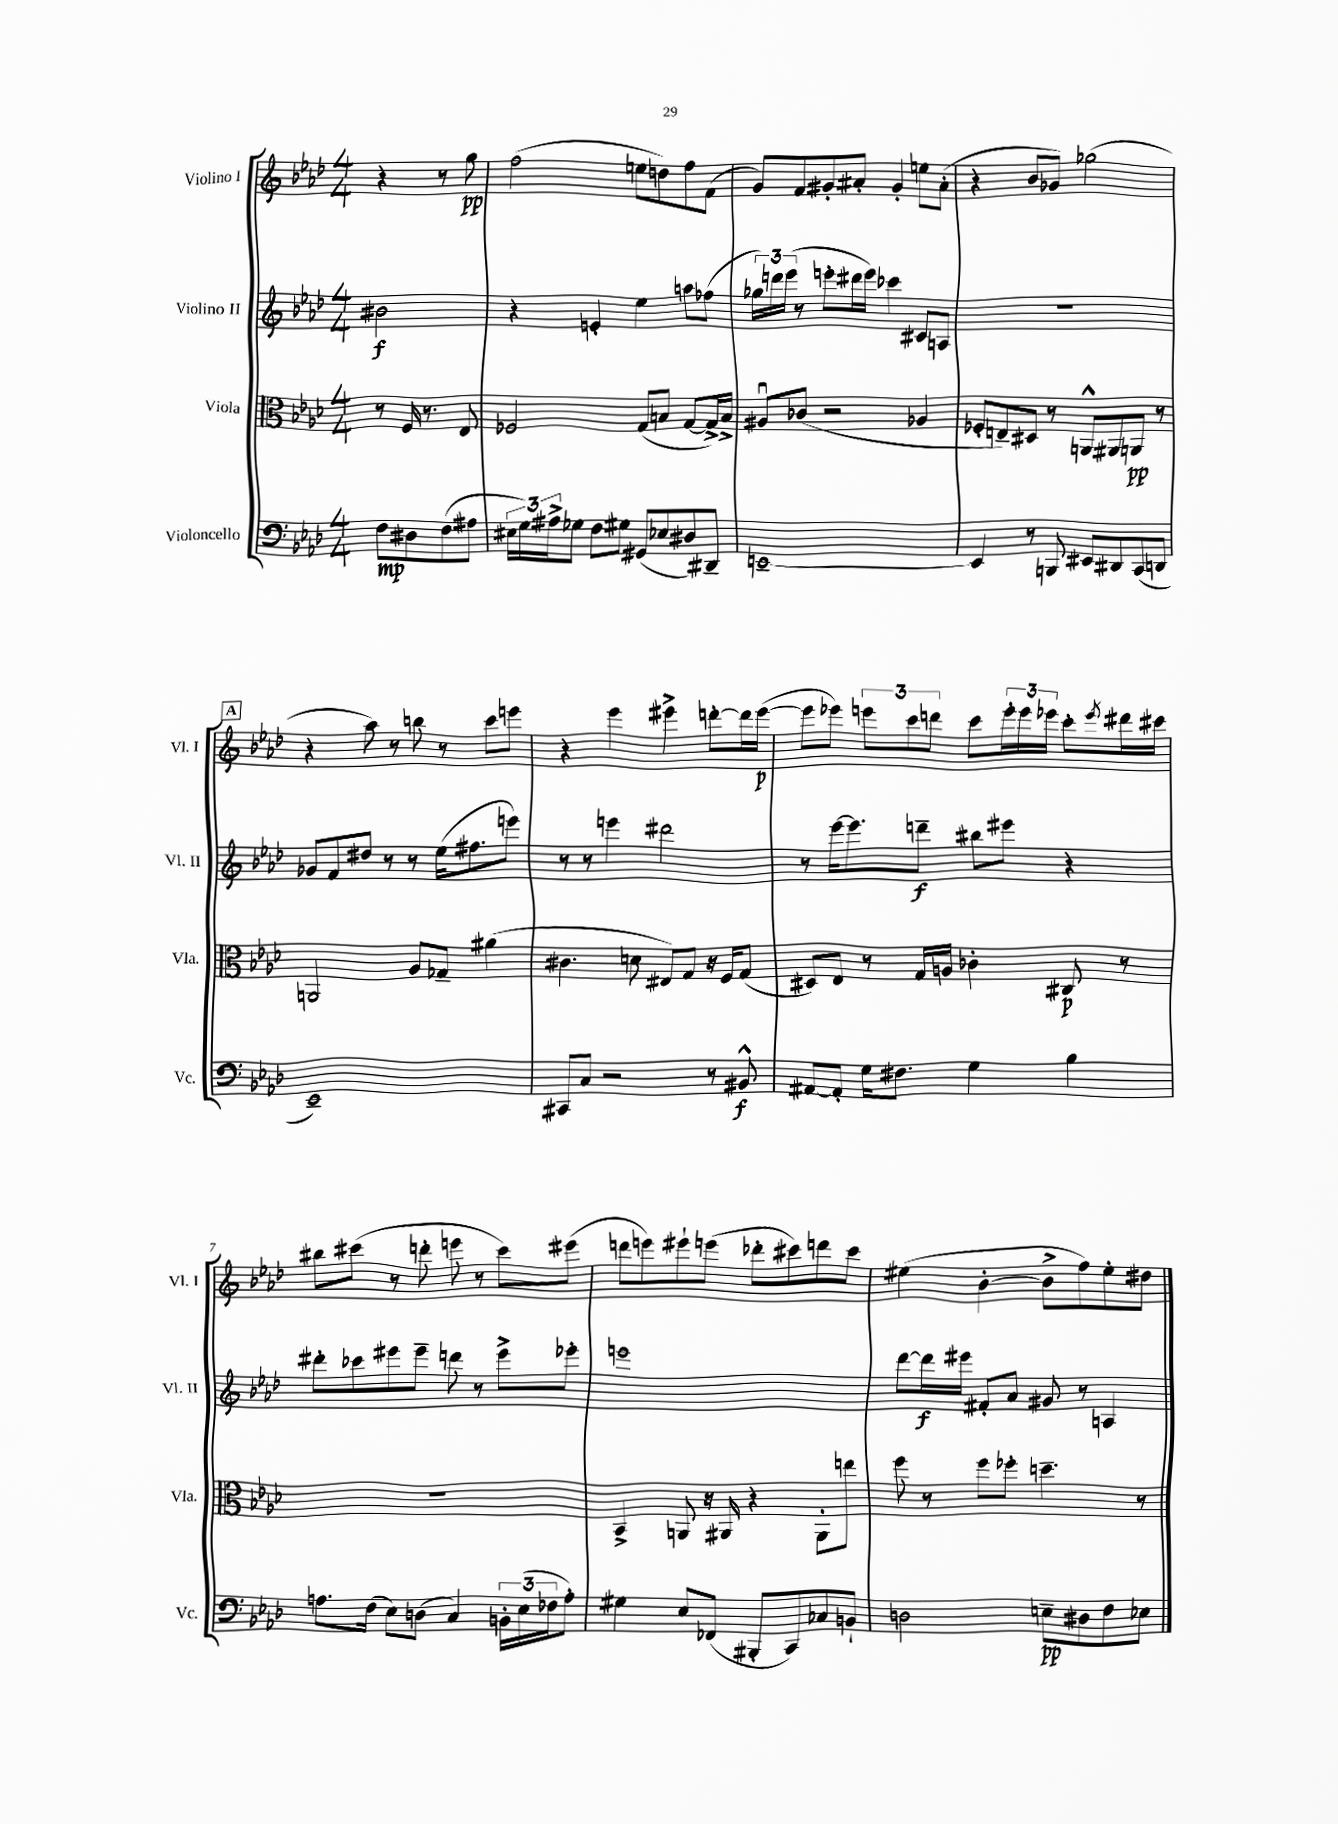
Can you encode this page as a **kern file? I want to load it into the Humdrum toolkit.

**kern	**kern	**kern	**kern
*staff4	*staff3	*staff2	*staff1
*clefF4	*clefC3	*clefG2	*clefG2
*k[b-e-a-d-]	*k[b-e-a-d-]	*k[b-e-a-d-]	*k[b-e-a-d-]
*M4/4	*M4/4	*M4/4	*M4/4
8F	8r	2b#	4r
8D#	16F	.	.
.	8.r	.	.
(8F	.	.	8r
8A#	8E-	.	8gg
=	=	=	=
24E#	2F-	4r	(2ff
24G)	.	.	.
24A#^	.	.	.
8G-	.	.	.
8F	.	4e'	.
8G#	.	.	.
(8GG#	(8G	4ee-	8ee
8E-	8B	.	8dd)
8D#)	[8G	8aa	8ff
8DD#~	16G^])	(8ff-	(8f
.	16B^	.	.
=	=	=	=
[1EE~	8A#u	24gg-)	8g)
.	.	24ddd	.
.	.	(24eee-	.
.	(8c-	8r	8f
.	2r	8eee'	8g#'
.	.	16ddd#	8a#'
.	.	16eee)	.
.	.	4ccc-	4g#'
.	4A-	8c#	8ee
.	.	8A	(8a#'
=	=	=	=
4EE]	8F-'	1r	4r
.	8E~)	.	.
8r	8D#	.	8b-
8BBB	8r	.	8g-)
8EE#	8AA^^	.	(2gg-
8DD#	8AA#	.	.
(8CC	8AA	.	.
8DD	8r	.	.
=	=	=	=
1EE-~)	2AA	8g-	4r
.	.	8f	.
.	.	8dd#	8aa-)
.	.	8r	8r
.	8A-	8r	8bb
.	8G-~	(16ee-	8r
.	.	8.ff#	.
.	(4a#	.	8ccc
.	.	8eee)	8eee
=	=	=	=
8CC#	4.c#	8r	4r
8C	.	8r	.
2r	.	4eee	4eee-
.	8d	.	.
.	8E#)	2ddd#	4eee#^
.	8G	.	.
8r	16r	.	[8ddd'
.	16F	.	.
8BB#^^	(8G	.	16ddd]
.	.	.	([16eee#
=	=	=	=
[8AA#	8D#)	8r	8eee#]
8AA#']	8E-	[16eee-	8eee-)
.	.	8.eee-]	.
16G	8r	.	12eee
8.F#	.	.	.
.	.	.	12ccc
.	16G	8ddd~	.
.	.	.	12ddd
.	16A	.	.
4G	4c-'	8bb#	8ccc
.	.	8eee#	24eee'
.	.	.	24eee
.	.	.	24eee-
4B-	8C#	4r	8ccc'
.	.	.	8qeee-
.	8r	.	16ddd#
.	.	.	16ccc#
=	=	=	=
8.A	1r	8ddd#'	8bb#
.	.	8ccc-	(8ccc#
(16F	.	.	.
8E-)	.	8eee#	8r
(8D	.	8eee#~	8ddd'
4C)	.	8ddd	8eee
.	.	8r	8r
24BB'	.	8eee#^	8ccc#)
(24E-	.	.	.
24F-	.	.	.
8A')	.	8eee-'	(8eee#
=	=	=	=
4G#	4BB-^	1eee	8ddd
.	.	.	8eee)
8E-	8AA	.	8eee#`
(8FF-	16r	.	(8eee
.	16AA#	.	.
8BBB#'	4r	.	8ddd-'
8CC)	.	.	8ccc#)
8C-	8AA#'	.	8ddd
8BB`	8ee	.	8ccc#
=	=	=	=
2D	8ff	[8ddd-	(4ee#
.	8r	16ddd-]	.
.	.	16eee#	.
.	8ff	8f#'	[4b-'
.	8ff-'	8a-	.
8E~	4.dd~	8g#	8b-^]
8D#	.	8r	8ff)
8F	.	4A	8ee#'
8E-	8r	.	8dd#
==	==	==	==
*-	*-	*-	*-
